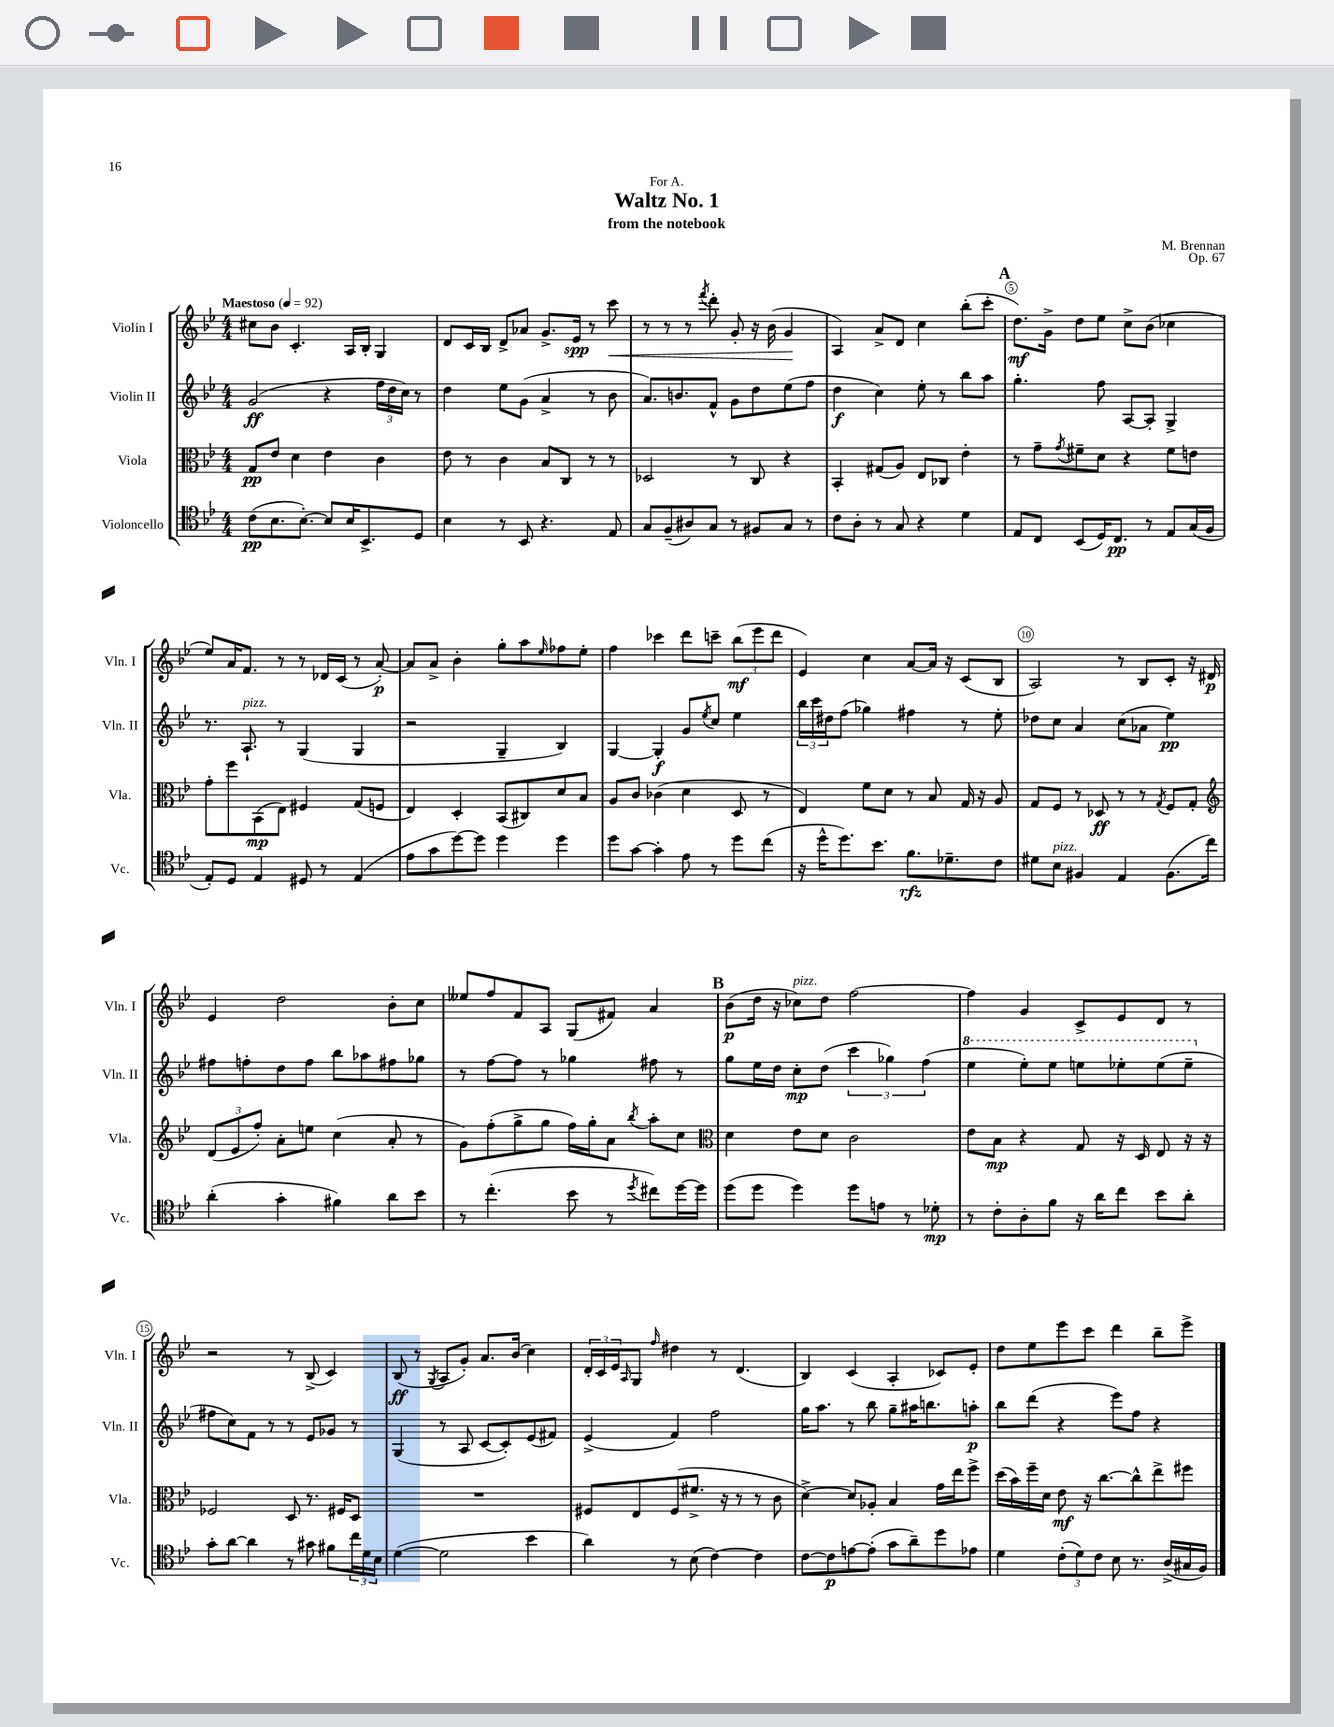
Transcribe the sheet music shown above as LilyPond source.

\header { title = "Waltz No. 1" composer = "M. Brennan" subtitle = "from the notebook" dedication = "For A." opus = "Op. 67" }
<<
\new StaffGroup <<
\new Staff = "s0" \with { instrumentName = "Violin I" shortInstrumentName = "Vln. I" } {
    \clef treble \key bes \major \numericTimeSignature \time 4/4 \tempo "Maestoso" 4 = 92
    cis''8 bes'8 c'4.-. a16 bes16-. g4 |
    d'8 c'16 bes16 d'8-> aes'8 g'8.-> ees'16\spp r8 c'''8\< |
    r8 r8 r8 \acciaccatura { f'''8 } d'''8-. g'8-. r16 bes'16( g'4\! |
    a4) a'8-> d'8 c''4 bes''8-.( c'''8-. |
    \mark \markup { \bold "A" } d''8.\mf) g'16-> d''8 ees''8 c''8-> bes'8( ces''4 |
    ees''8) a'16 f'8. r8 r8 des'16 c'16( r8 a'8~-.\p) |
    a'8 a'8-> bes'4-. g''8-. a''8 \grace { ees''16 } fes''8 ees''8-. |
    f''4 ces'''4 d'''8 c'''8-- \tuplet 3/2 { bes''8\mf( ees'''8 d'''8 } |
    ees'4) c''4 a'8~ a'16 r16 c'8( bes8 |
    a2) r8 bes8 c'8-. r16 dis'16\p |
    ees'4 d''2 bes'8-. c''8 |
    eeses''8 f''8 f'8 a8 g8( fis'8) a'4 |
    \mark \markup { \bold "B" } bes'8\p( d''16 r16 ces''8^\markup { \italic "pizz." }) d''8 f''2~ |
    f''4 g'4 c'8-> ees'8 d'8 r8 |
    r2 r8 bes8->( c'4) |
    bes8\ff( r8 \acciaccatura { g8 } a8 g'8-.) a'8. bes'16( c''4) |
    \tuplet 3/2 { d'16-. c'16 ees'16 } \grace { a16 } g8 \grace { f''16 } dis''4 r8 d'4.( |
    bes4) c'4( a4-. ces'8) ees'8-. |
    d''8 ees''8 ees'''8 c'''8 d'''4 bes''8-- ees'''8-> \bar "|." |
}
\new Staff = "s1" \with { instrumentName = "Violin II" shortInstrumentName = "Vln. II" } {
    \clef treble \key bes \major \numericTimeSignature \time 4/4
    g'2\ff( r4 \tuplet 3/2 { f''16 d''16 c''16) } r8 |
    d''4 ees''8 g'8( a'4-> r8 bes'8 |
    a'8.) b'8. f'8-^ g'8 d''8 ees''8( f''8 |
    d''4\f c''4) ees''8-. r8 bes''8 a''8 |
    \mark \markup { \bold "A" } g''4.-. f''8 a8~ a8-. g4-> |
    r8. a8.-!^\markup { \italic "pizz." } r8 g4( g4 |
    r2 g4-- bes4) |
    g4~ g4-.\f g'8 \acciaccatura { ees''8 } c''8 ees''4 |
    \tuplet 3/2 { bes''16 c'''16 dis''16 } f''8( ges''4) fis''4 r8 ees''8-. |
    des''8 c''8 a'4 c''8( aes'8 ees''4\pp) |
    fis''8 f''8-. d''8 f''8 bes''8 aes''8 fis''8 ges''8 |
    r8 f''8~ f''8 r8 ges''4 fis''8 r8 |
    \mark \markup { \bold "B" } g''8 ees''16 d''16 c''8-.\mp d''8( \tuplet 3/2 { c'''4 ges''4) f''4( } |
    \ottava #1 ees'''4 ees'''8-.) ees'''8 e'''8 ees'''8-. ees'''8( ees'''8-- \ottava #0 |
    fis''8 c''8) f'8 r8 r8 ees'8 ges'8 r8 |
    g4( r8 a8 c'8~ c'8-.) ees'8( fis'8) |
    ees'4->( f'4) f''2 |
    g''16 a''8. r8 bes''8 g''8-- ais''16 b''8. a''8-.\p |
    bes''8 d'''8( r4 ees'''8) f''8 r4 \bar "|." |
}
\new Staff = "s2" \with { instrumentName = "Viola" shortInstrumentName = "Vla." } {
    \clef alto \key bes \major \numericTimeSignature \time 4/4
    g8\pp ees'8 d'4 ees'4 c'4 |
    ees'8 r8 c'4 bes8 c8 r8 r8 |
    des2 r8 c8 r4 |
    bes,4-. gis8( a8) ees8 ces8 ees'4-. |
    \mark \markup { \bold "A" } r8 g'8-- \acciaccatura { g'8 } fis'8-- d'8 r4 fis'8 e'8 |
    g'8-. f''8 bes,8\mp( ees8) fis4 g8( f8 |
    ees4) d4-. bes,8( cis8) d'8 bes8 |
    a8 c'8 ces'4( d'4 d8 r8 |
    ees4) f'8 d'8 r8 bes8 g16 r16 a8 |
    g8 f8 r8 des8\ff r8 r8 \acciaccatura { g8 } f8 g8-. |
    \clef treble \tuplet 3/2 { d'8( ees'8 f''8-.) } a'8-. e''8 c''4( a'8-. r8 |
    g'8) f''8-.( g''8-> g''8 f''16) g''16-. a'8 \acciaccatura { bes''8 } a''8-. c''8 |
    \mark \markup { \bold "B" } \clef alto d'4 ees'8 d'8 c'2 |
    ees'8 bes8\mp r4 g8 r16 d16 ees8 r16 r16 |
    fes2 d8 r8. fis16 d8 |
    R1 |
    fis8 ees8 fis8( fis'8.-> r16 r8 r8 c'8 |
    d'4~->) d'8 aes8-. bes4 g'16 ees''16 f''8-> |
    d''16( bes'16) f''16-- d'16 ees'8\mf r16 c''8.~ c''8-^ ees''8-> fis''8 \bar "|." |
}
\new Staff = "s3" \with { instrumentName = "Violoncello" shortInstrumentName = "Vc." } {
    \clef tenor \key bes \major \numericTimeSignature \time 4/4
    c'8\pp( bes8. bes8.~-.) bes8 bes16 bes,8.-> d8 |
    bes4 r8 bes,8 r4. ees8 |
    g8 f8--( ais8) g8 r8 fis8 g8 r8 |
    c'8 a8-. r8 g8 r4 d'4 |
    \mark \markup { \bold "A" } ees8 c8 bes,8( d16) c8.\pp r8 ees8 g16( f16 |
    ees8-.) d8 ees4 dis8 r8 ees4( |
    ees'8 g'8 d''8~) d''8 d''4 d''4 |
    d''8 g'8~ g'4-. ees'8 r8 d''8 c''8( |
    r16 d''16-^ d''8.) bes'8. f'8.\rfz des'8.-- c'8 |
    dis'8 bes8^\markup { \italic "pizz." } fis4 ees4 fis8.( c''16) |
    a'4-.( g'4-. fis'4) a'8 bes'8 |
    r8 c''4.-.( bes'8 r8 \acciaccatura { d''8 } cis''8) d''16~ d''16 |
    \mark \markup { \bold "B" } d''8( d''8 d''4) d''8 e'8 r8 des'8-.\mp |
    r8 c'8-. a8-. f'8 r16 a'16 c''8 bes'8 a'8-. |
    g'8-. a'8~ a'4 r8 gis'8 fis'8 \tuplet 3/2 { c''16 d'16 bes16 } |
    d'4~( d'2 bes'4 |
    a'4) r8 bes8( c'4~) c'4 |
    c'8~ c'8\p e'8~ e'8-.( g'8 a'8--) d''8 ees'8 |
    d'4 \tuplet 3/2 { c'8-.( d'8) c'8 } bes8 r8. a16->( gis16 f16) \bar "|." |
}
>>
>>
\layout { \context { \Score \override BarNumber.break-visibility = ##(#f #t #t) barNumberVisibility = #(every-nth-bar-number-visible 5) \override BarNumber.stencil = #(make-stencil-circler 0.1 0.3 ly:text-interface::print) } }
